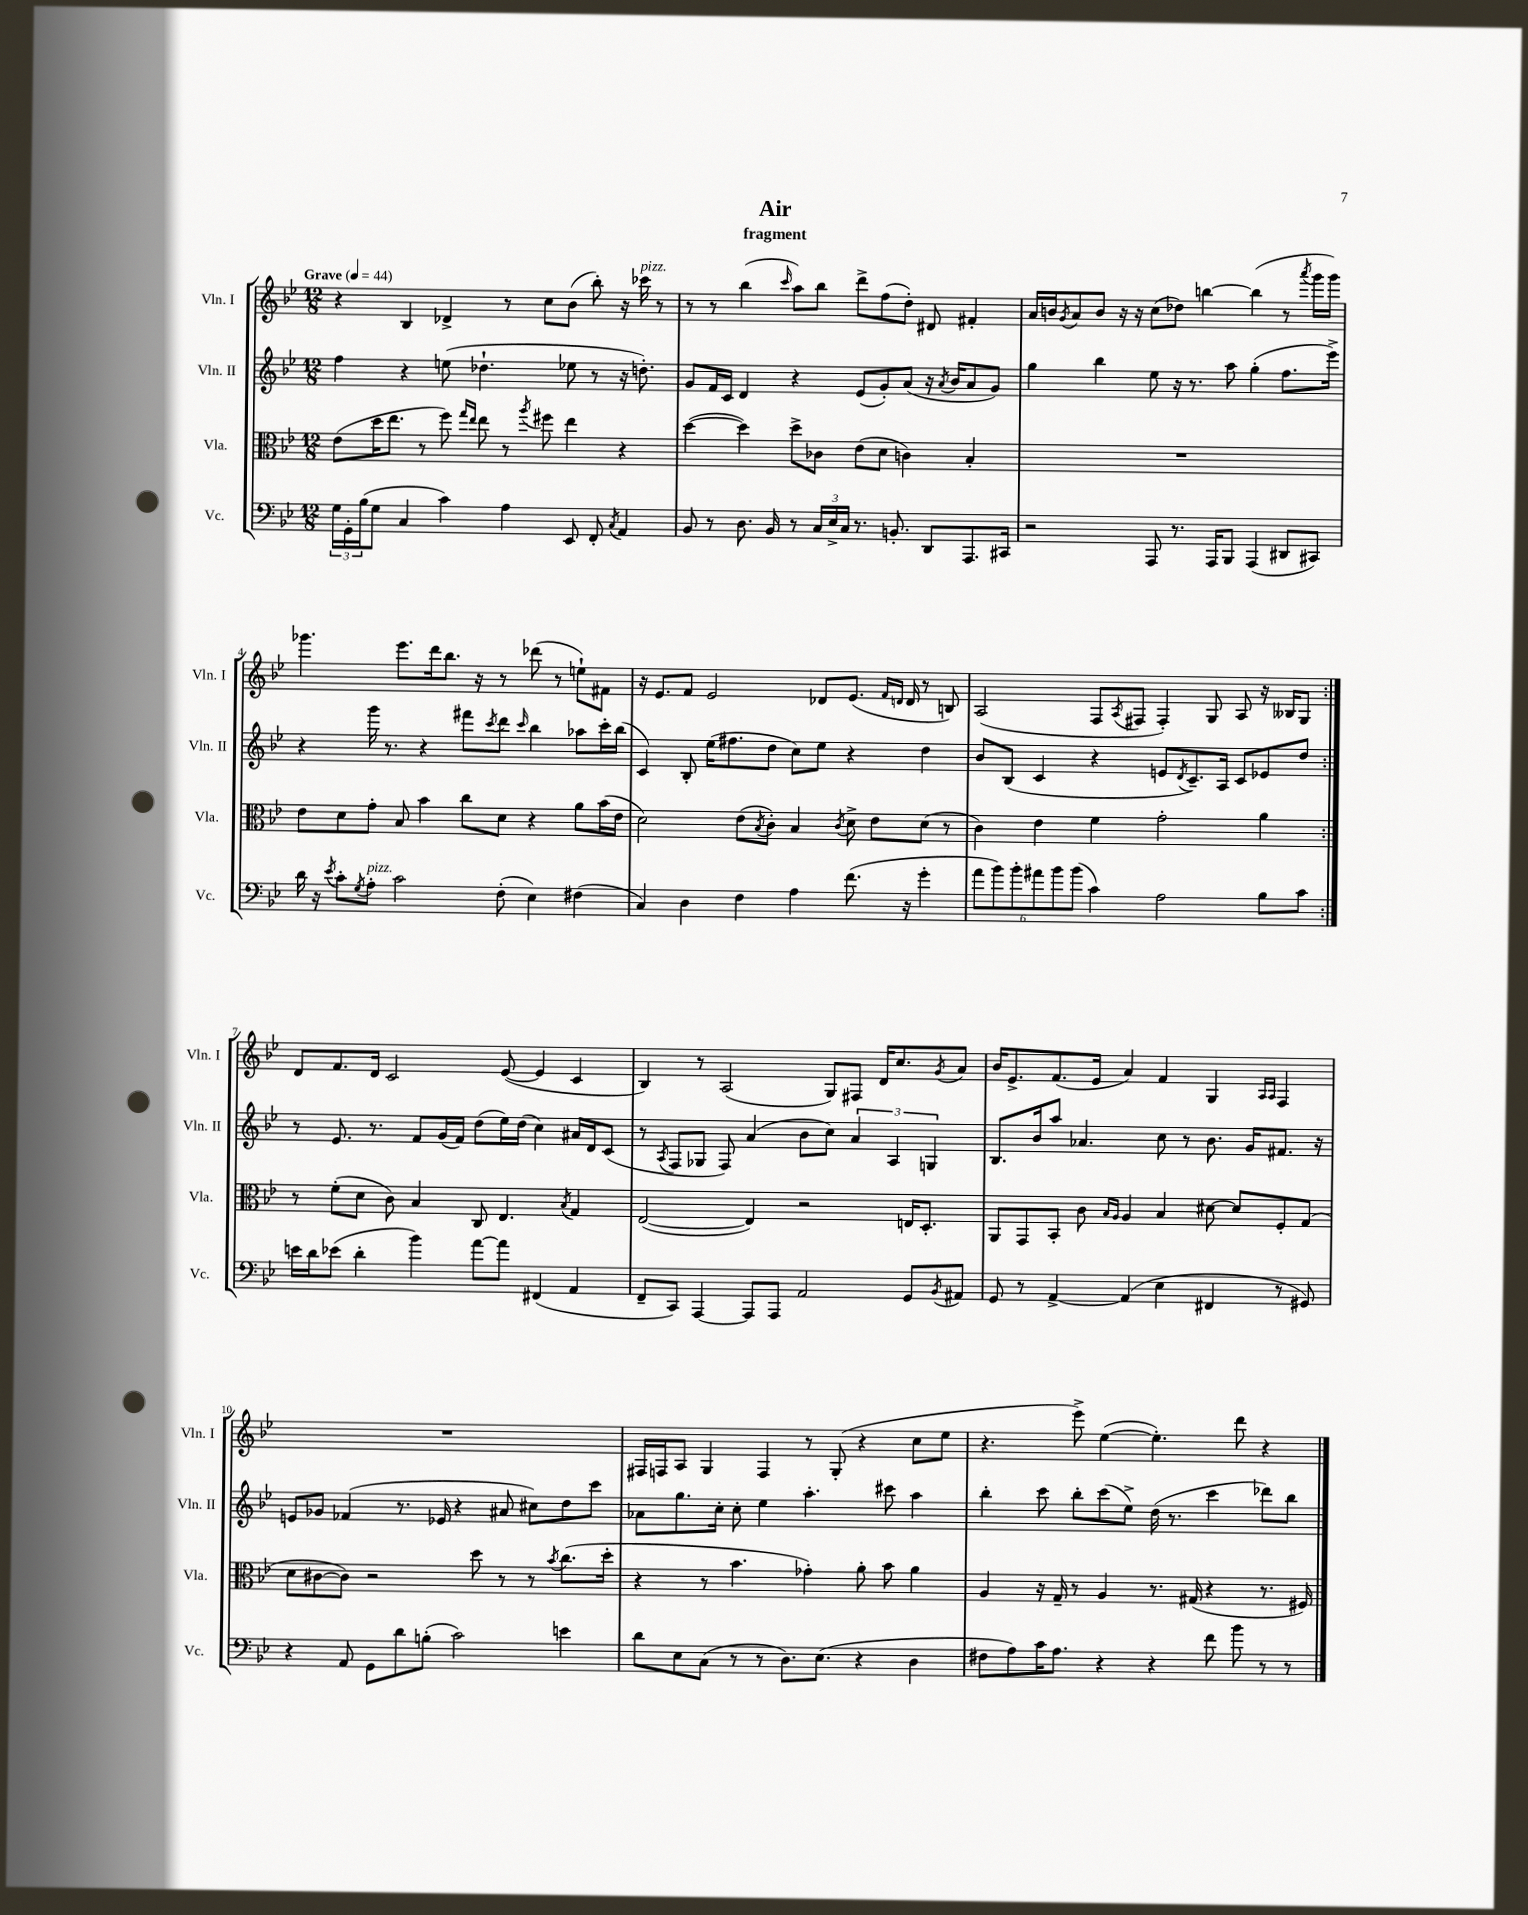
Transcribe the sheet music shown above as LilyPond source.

\header { title = "Air" subtitle = "fragment" }
<<
\new StaffGroup <<
\new Staff = "s0" \with { instrumentName = "Vln. I" shortInstrumentName = "Vln. I" } {
    \clef treble \key bes \major \numericTimeSignature \time 12/8 \tempo "Grave" 4 = 44
    \repeat volta 2 { r4 bes4 des'4-> r8 c''8 bes'8( bes''8-.) r16 ces'''16^\markup { \italic "pizz." } r8 |
    r8 r8 bes''4( \grace { c'''16 } a''8) bes''8 d'''8-> f''8( d''8-.) dis'8 fis'4-. |
    a'16 b'16 \acciaccatura { g'8 } a'8 b'8 r16 r16 c''8( des''8) b''4~ b''4( r8 \acciaccatura { a'''8 } g'''16 g'''16) |
    ges'''4. ees'''8. d'''16 bes''8. r16 r8 des'''8( r8 e''8-!) fis'8 |
    r16 ees'8. f'8 ees'2 des'8 ees'8.( \grace { f'16 d'16 } d'16 r8 b8) |
    a2( f8 \acciaccatura { a8 } fis8 fis4-.) g8 a8 r16 beses16 g8 | }
    d'8 f'8. d'16 c'2 ees'8~( ees'4 c'4 |
    bes4) r8 a2( g8) fis8 d'16 c''8. \acciaccatura { g'8 } a'8 |
    bes'16 ees'8.-> f'8.( ees'16 a'4) f'4 g4 \grace { a16 a16 } f4 |
    R1. |
    fis16 f16 a8 g4 f4 r8 g8-.( r4 c''8 ees''8 |
    r4. ees'''8->) ees''4~( ees''4.-.) d'''8 r4 \bar "|." |
}
\new Staff = "s1" \with { instrumentName = "Vln. II" shortInstrumentName = "Vln. II" } {
    \clef treble \key bes \major \numericTimeSignature \time 12/8
    \repeat volta 2 { f''4 r4 e''8( des''4.-! ees''8 r8 r16 d''8.-.) |
    g'8 f'16 c'16 d'4 r4 ees'8( g'8-.) a'8( r16 \acciaccatura { a'8 } bes'16 a'8 g'8) |
    g''4 bes''4 ees''8 r16 r8. a''8 g''4-.( f''8. ees'''16->) |
    r4 g'''16 r8. r4 fis'''8 \acciaccatura { c'''8 } d'''8 \grace { c'''16 } bes''4 aes''8 c'''16-. bes''16( |
    c'4) bes8-. ees''16( fis''8. d''8 c''8) ees''8 r4 d''4 |
    bes'8 bes8( c'4 r4 e'8 \acciaccatura { d'8 } c'8.--) a16 c'8 ees'8 d''8 | }
    r8 ees'8. r8. f'8 g'16( f'16) d''8( ees''16) d''16( c''4) ais'16 d'16 c'8( |
    r8 \acciaccatura { a8 } f8 ges8 f8) a'4( bes'8 c''8) \tuplet 3/2 { a'4 a4 g4 } |
    bes8. bes'16 a''8 aes'4. c''8 r8 bes'8. g'16 fis'8. r16 |
    e'8 ges'8 fes'4( r8. ees'16 r4 ais'8 cis''8) d''8 c'''8 |
    aes'8 g''8. c''16-. c''8-. ees''4 a''4.-. cis'''8 a''4 |
    bes''4-. c'''8 bes''8-. c'''8( ees''8->) d''16( r8. c'''4 des'''8) bes''8 \bar "|." |
}
\new Staff = "s2" \with { instrumentName = "Vla." shortInstrumentName = "Vla." } {
    \clef alto \key bes \major \numericTimeSignature \time 12/8
    \repeat volta 2 { ees'8( d''16 ees''8. r8 f''8) \grace { g''16 ees''16 } ees''8 r8 \acciaccatura { a''8 } fis''8 ees''4 r4 |
    d''4~( d''4) d''8-> ces'8 ees'8( d'8 c'4) bes4-. |
    R1. |
    ees'8 d'8 g'8-. bes8 bes'4 c''8 d'8 r4 a'8 bes'16( ees'16 |
    d'2) ees'8( \acciaccatura { bes8 } c'8-.) bes4 \acciaccatura { c'8 } d'8-> ees'8 d'8( r8 |
    c'4) ees'4 f'4 g'2-. a'4 | }
    r8 f'8-.( d'8 c'8) bes4 c8 ees4. \acciaccatura { bes8 } g4 |
    ees2~( ees4) r2 e16 d8.-. |
    a,8 g,8 bes,8-. c'8 \grace { bes16 a16 } a4 bes4 dis'8~ dis'8 f8-. g8( |
    d'8 cis'8~ cis'8) r2 d''8 r8 r8 \acciaccatura { bes'8 } c''8.( d''16-. |
    r4 r8 bes'4. ges'4-.) a'8-. bes'8 a'4 |
    a4 r16 g16-- r8 a4 r8. gis16( r4 r8. fis16) \bar "|." |
}
\new Staff = "s3" \with { instrumentName = "Vc." shortInstrumentName = "Vc." } {
    \clef bass \key bes \major \numericTimeSignature \time 12/8
    \repeat volta 2 { \tuplet 3/2 { g16 g,16-. bes16( } g8 c4 c'4) a4 ees,8 f,8-. \acciaccatura { c8 } a,4 |
    bes,8 r8 d8. bes,16 r8 \tuplet 3/2 { c16 ees16-> c16 } r8. b,8.-. d,8 a,,8. cis,16 |
    r2 a,,8 r8. a,,16 bes,,8 a,,4( dis,8 cis,8) |
    d'16 r16 \acciaccatura { ees'8 } c'8-. \acciaccatura { g8 } a8-.^\markup { \italic "pizz." } c'2 f8-.( ees4) fis4( |
    c4) d4 f4 a4 f'8.( r16 g'4-. |
    \tuplet 6/4 { a'8 bes'8) bes'8-. ais'8 bes'8 bes'8( } c'4) a2 bes8 c'8 | }
    e'16 d'16 ees'8( d'4-. bes'4) a'8~ a'8 fis,4( a,4 |
    f,8-- c,8) a,,4~ a,,8 a,,8 a,2 g,8 \acciaccatura { bes,8 } ais,8 |
    g,8 r8 a,4~-> a,4( ees4 fis,4 r8 gis,8) |
    r4 a,8 g,8 d'8 b8-.( c'2) e'4 |
    d'8 ees8 c8( r8 r8 d8.) ees8.( r4 d4 |
    fis8 a8) c'16 a8. r4 r4 f'8 bes'8 r8 r8 \bar "|." |
}
>>
>>
